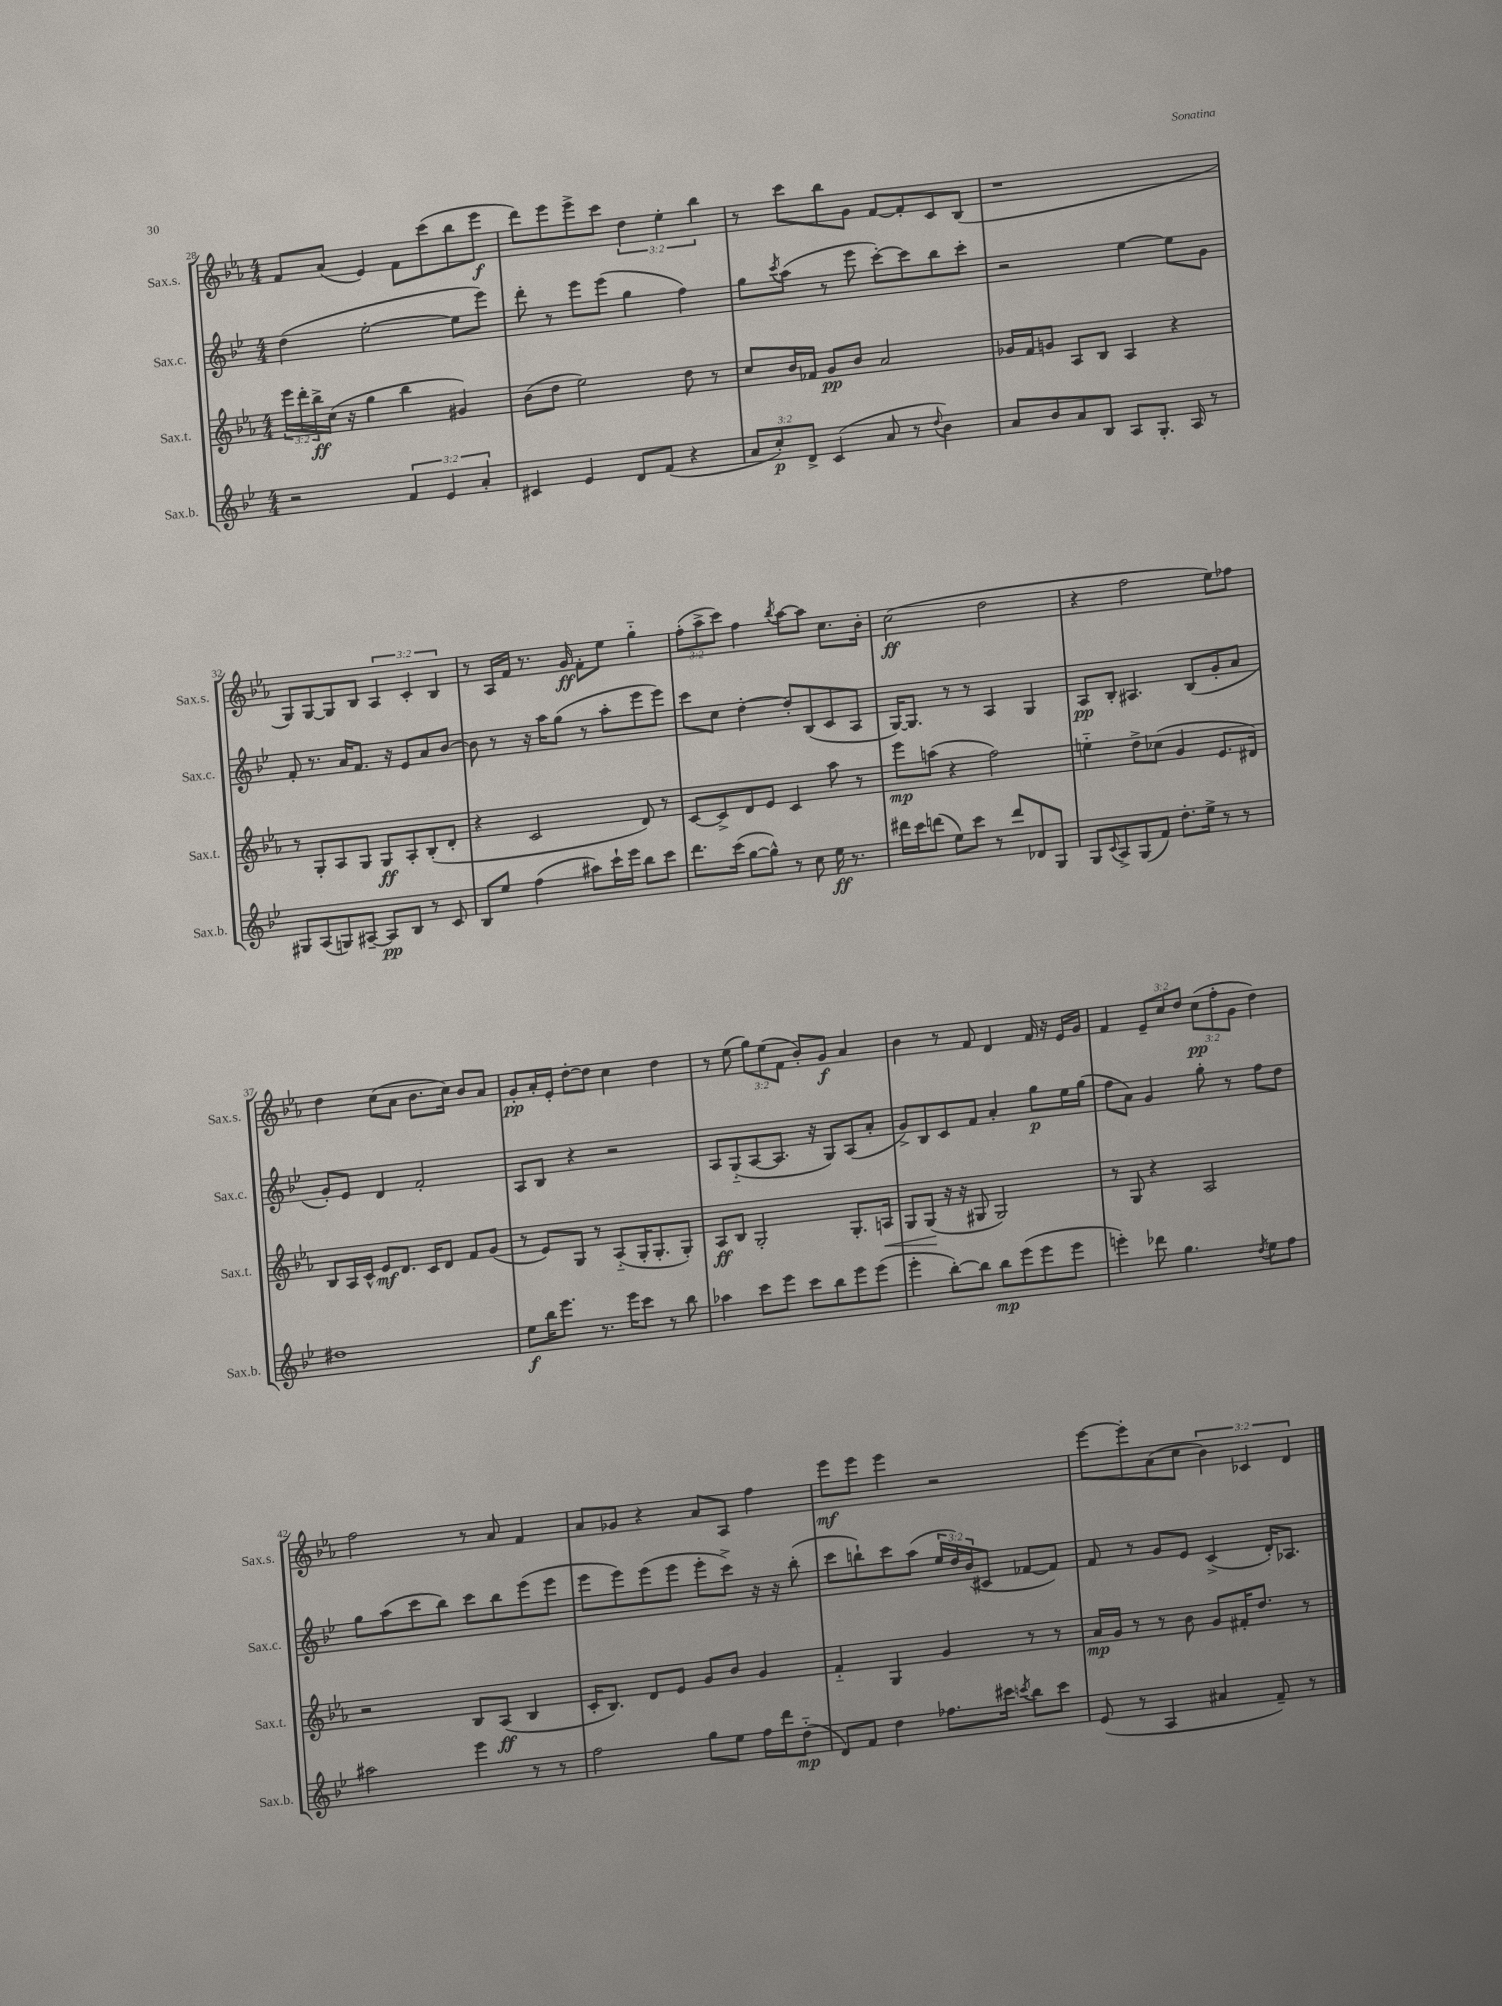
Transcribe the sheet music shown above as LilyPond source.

<<
\new StaffGroup <<
\new Staff = "s0" \with { instrumentName = "Sax.s." shortInstrumentName = "Sax.s." } {
    \clef treble \key ees \major \numericTimeSignature \time 4/4 \override Staff.TupletNumber.text = #tuplet-number::calc-fraction-text
    f'8 aes'8( ees'4) f'8 c'''8( bes''8 ees'''8\f |
    d'''8) ees'''8 ees'''8-> c'''8 \tuplet 3/2 { d''4 ees''4-. bes''4 } |
    r8 c'''8 bes''8 g'8 f'8~ f'8-. c'8 bes8( |
    r1 |
    g8) g8~ g8 bes8 \tuplet 3/2 { aes4 c'4-. bes4 } |
    r8 aes16 f'16 r8. g'16\ff f'8-. ees''8 g''4-_ |
    \tuplet 3/2 { f''8-.( aes''8-> c'''8) } f''4 \acciaccatura { bes''8 } aes''8~ aes''8 c''8. bes'16-. |
    c''2\ff( d''2 |
    r4 f''2 ees''8) fes''8 |
    d''4 c''8( aes'8 bes'8. c''16) bes'8 aes'8 |
    g'8-.\pp aes'16-. ees'16-. d''8~-. d''8 c''4 d''4 |
    r8 ees''8( \tuplet 3/2 { g''8) ees''8( f'8 } bes'8-.) g'8\f aes'4 |
    bes'4 r8 f'8 d'4 f'16 r16 ees'16 g'16 |
    f'4 \tuplet 3/2 { ees'8-- c''8 d''8 } \tuplet 3/2 { c''8\pp( f''8-. g'8 } d''4) |
    f''2 r8 aes'8 f'4 |
    aes'8 ges'8 r4 aes'8 aes8 f''4 |
    ees'''8\mf ees'''8 ees'''4 r2 |
    ees'''8~ ees'''8-. aes'8( c''8 \tuplet 3/2 { bes'4) ces'4 d'4 } \bar "|." |
}
\new Staff = "s1" \with { instrumentName = "Sax.c." shortInstrumentName = "Sax.c." } {
    \clef treble \key bes \major \numericTimeSignature \time 4/4 \override Staff.TupletNumber.text = #tuplet-number::calc-fraction-text
    d''4( ees''2~-. ees''8 ees'''8) |
    d'''8-. r8 ees'''8 ees'''8( g''4 f''4) |
    g''8 \acciaccatura { c'''8 } a''8( r8 ees'''8 c'''8~-.) c'''8 bes''8 c'''8-. |
    r2 ees''4~ ees''8 g'8 |
    f'8-. r8. a'16 f'8. r16 ees'8 a'8 bes'8~ |
    bes'8 r8 r16 a''16 g''8( r8 a''8-. ees'''8 ees'''8) |
    c'''8 c''8 d''4~-. d''8-. bes8( c'8 a8 |
    g16~) g8. r8 r8 a4 g4 |
    a8\pp bes8-. ais4. bes8( g'8-. a'8 |
    g'8-.) ees'8 d'4 f'2-. |
    a8 bes8 r4 r2 |
    a8 g8-_( a8~ a8. r16 g8) a8( a'8-. |
    g'8->) bes8 c'8 f'8 a'4-. g''8\p ees''16 g''16( |
    f''8 a'8) g'4 g''8-. r8 f''8 d''8 |
    g''8 a''8( c'''8 bes''8) c'''8 bes''8 ees'''8( ees'''8 |
    ees'''8 ees'''8) ees'''8( ees'''8 ees'''8-. c'''8->) r16 r16 bes''8-.( |
    c'''8 b''8-!) c'''8 a''8( \tuplet 3/2 { ees''16 d''16) bes'16( } cis'8 fes'8~ fes'8) |
    f'8 r8 g'8 ees'8 c'4->( d'16-.) aes8. \bar "|." |
}
\new Staff = "s2" \with { instrumentName = "Sax.t." shortInstrumentName = "Sax.t." } {
    \clef treble \key ees \major \numericTimeSignature \time 4/4 \override Staff.TupletNumber.text = #tuplet-number::calc-fraction-text
    \tuplet 3/2 { ees'''16 d'''16-. bes''16->\ff } c''16( r16 g''4 bes''4 gis'4) |
    bes'8( d''8 ees''2) d''8 r8 |
    c''8 bes'16 fes'16 g'8\pp bes'8 aes'2 |
    ges'16 f'16 g'8 aes8 bes8 aes4 r4 |
    r8 g8-. aes8 g8 g8\ff aes8-. bes8-.( d'8-. |
    r4 c'2 d'8) r8 |
    c'8~ c'8-> d'8 ees'8 c'4 aes''8 r8 |
    ees'''8\mp a''8( r4 f''2) |
    e''4-_ d''8-> ces''8( g'4 ees'8. dis'16) |
    bes8 aes16 c'16-^ ees'8\mf d'8. c'16 d'8 f'8 g'8( |
    r8 ees'8) g8 r8 aes8-_( g16-. g8.-. g8-.) |
    aes8\ff bes8 g2-. g8.-. a16\< |
    g8 g8\!( r16 r16 gis8 gis2) |
    r8 g8 r4 aes2 |
    r2 bes8 aes8\ff( bes4 |
    c'16-. bes8.) d'8 ees'8 g'8 bes'8 g'4 |
    f'4-_ g4 g'4 r8 r8 |
    aes'16\mp g'16 r8 r8 bes'8 g'8 fis'16-. d''8. r8 \bar "|." |
}
\new Staff = "s3" \with { instrumentName = "Sax.b." shortInstrumentName = "Sax.b." } {
    \clef treble \key bes \major \numericTimeSignature \time 4/4 \override Staff.TupletNumber.text = #tuplet-number::calc-fraction-text
    r2 \tuplet 3/2 { f'4 ees'4 a'4-. } |
    cis'4 ees'4 d'8 f'8( r4 |
    \tuplet 3/2 { a'8 c''8-.\p) d'8-> } c'4( a'8 r8 \appoggiatura { d''8 } bes'4) |
    a'8 bes'8 a'8 bes8 a8 g8.-. a16 r8 |
    gis8 a8( g8) ais8~-- ais8\pp bes8 r8 c'8 |
    bes8 ees''8 f''4( ais''8) c'''16-! ees'''16 bes''8 c'''8 |
    d'''8. c'''16( g''8~ g''8-^) r8 c''8 ees''16\ff r8. |
    dis'''16 c'''16 d'''8( ees''8) c'''8 r8 d'''8 des'8 g8 |
    g8 \appoggiatura { c'8 } a8-> g8( f'8) d''8.-. ees''16-> r8 r8 |
    dis''1 |
    ees''8\f bes''16 ees'''8. r8. ees'''16 c'''8 r8 bes''8 |
    aes''4 c'''8 ees'''8 c'''8 bes''8 ees'''8 ees'''8( |
    ees'''4-. bes''8~-.) bes''8 bes''8\mp ees'''8( ees'''8 ees'''8 |
    e'''4-.) des'''8 g''4. \acciaccatura { d''8 } ees''8 f''8 |
    ais''2 ees'''4 r8 r8 |
    f''2 g''8 ees''8 f''16 d'''16 d''8-_\mp( |
    d'8) f'8 d''4 fes''8. cis'''16 \acciaccatura { c'''8 } bes''8 c'''8 |
    ees'8( r8 a4 ais'4 f'8--) r8 \bar "|." |
}
>>
>>
\layout { \context { \Score currentBarNumber = #28 } }
